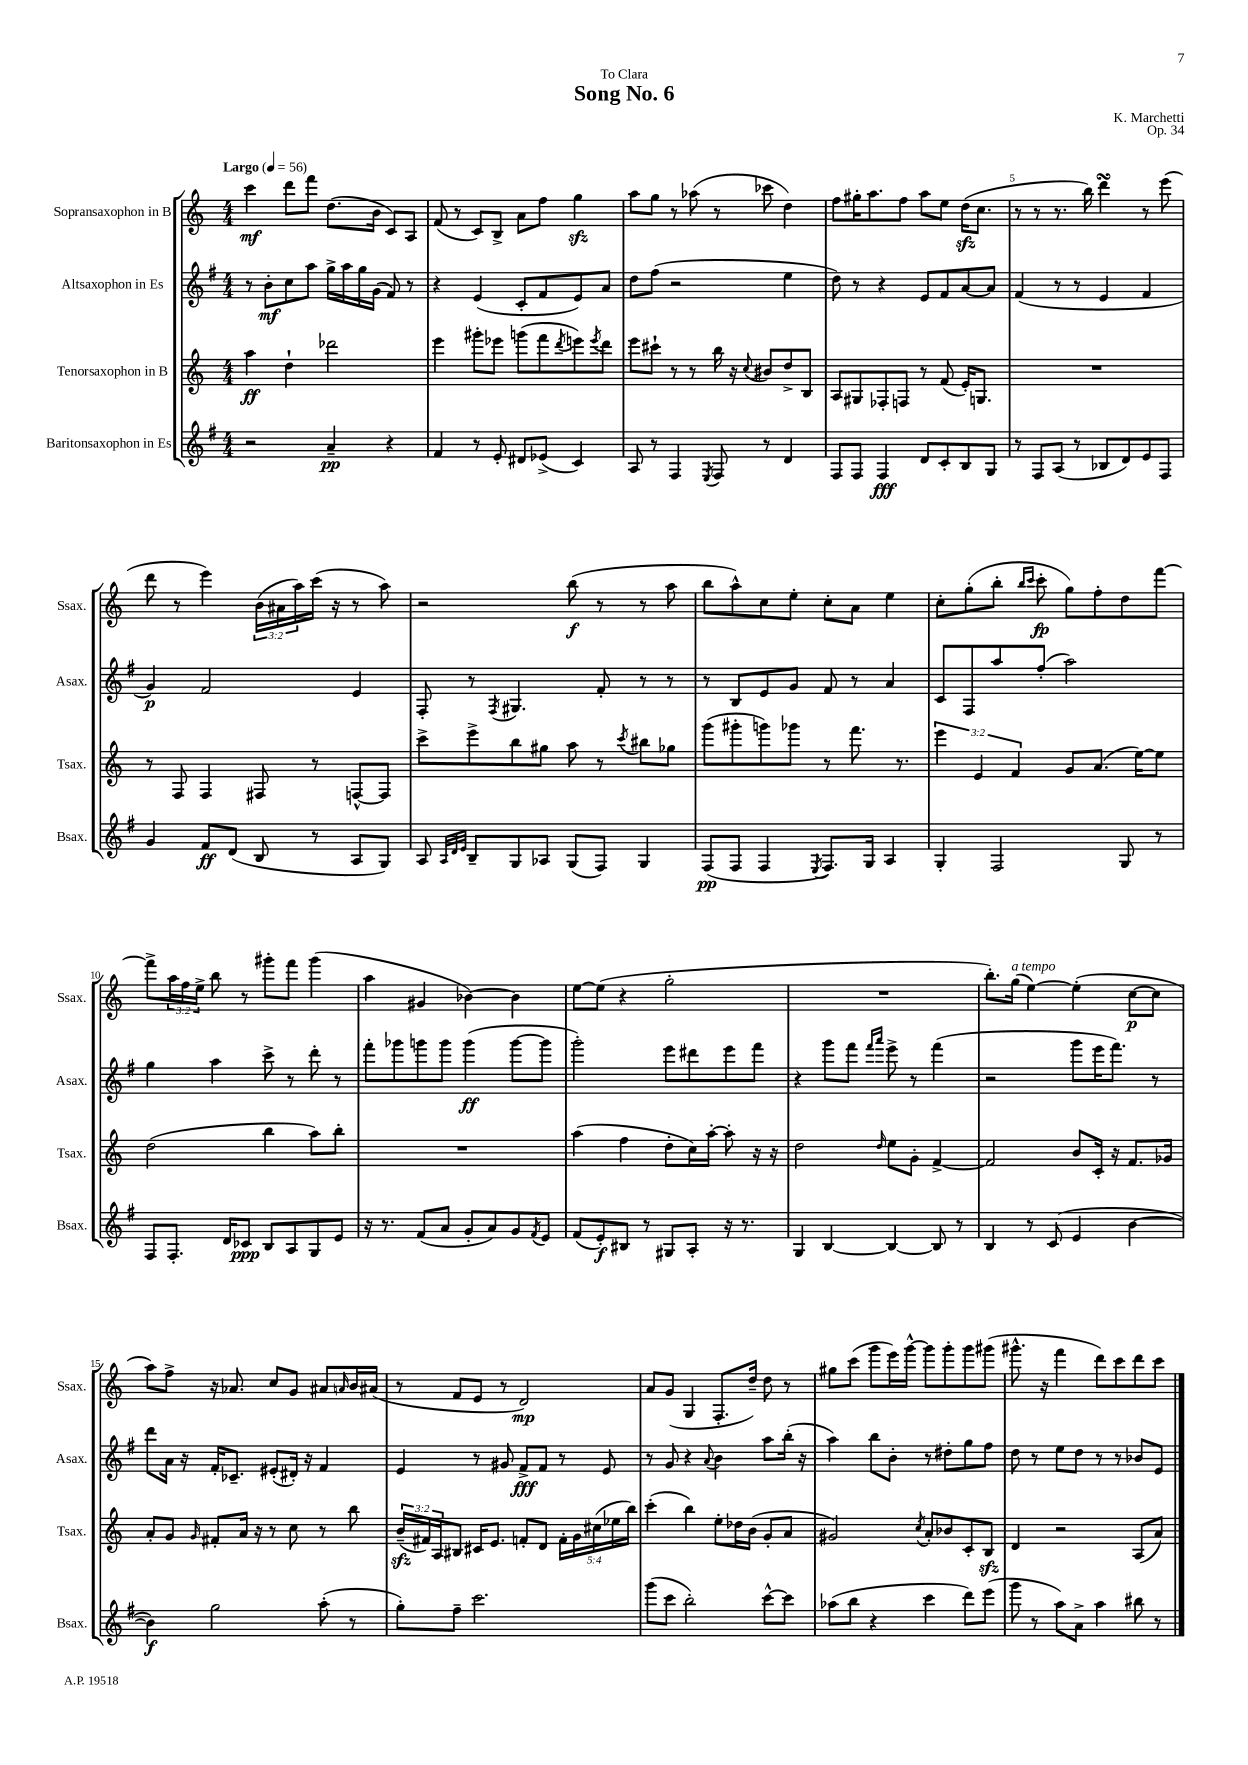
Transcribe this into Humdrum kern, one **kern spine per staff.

**kern	**kern	**kern	**kern
*staff4	*staff3	*staff2	*staff1
*clefG2	*clefG2	*clefG2	*clefG2
*k[f#]	*k[]	*k[f#]	*k[]
*M4/4	*M4/4	*M4/4	*M4/4
*MM56	*MM56	*MM56	*MM56
2r	4aa	8r	4ccc
.	.	8b'	.
.	4dd`	8cc	8ddd
.	.	8aa	8fff
4a~	2ddd-	16gg^	(8.dd
.	.	16aa	.
.	.	16gg	.
.	.	(16g	16b
4r	.	8f#)	8c)
.	.	8r	8A
=	=	=	=
4f#	4eee	4r	(8f
.	.	.	8r
8r	8ggg#'	(4e	8c)
8e'	8eee-	.	8B^
8d#	(8ggg	8c'	8a
(8e-^	8fff	8f#	8ff
.	8qddd	.	.
4c)	8eee)	8e)	4gg
.	8qeee	.	.
.	8ddd	8a	.
=	=	=	=
8A	8eee	8dd	8aa
8r	8ccc#`	(8ff#	8gg
4F#	8r	2r	8r
.	8r	.	(8aa-
8qE	.	.	.
8F#	16bb	.	8r
.	16r	.	.
.	8qqcc	.	.
8r	8b#	.	8ccc-
4d	8dd^	4ee	4dd)
.	8B	.	.
=	=	=	=
8F#	8A	8dd)	8ff
8F#	8G#	8r	16gg#'
.	.	.	8.aa
4F#	8F-'	4r	.
.	8F	.	8ff
8d	8r	8e	8aa
8c'	(8f	8f#	8ee
8B	16e')	[8a	(16dd
.	8.G	.	8.cc
8G	.	8a]	.
=	=	=	=
8r	1r	(4f#	8r
8F#	.	.	8r
(8A	.	8r	8.r
8r	.	8r	.
.	.	.	16bb)
8B-	.	4e	4ddd
8d)	.	.	.
8e	.	4f#	8r
8F#	.	.	(8eee
=	=	=	=
4g	8r	4g)	8ddd
.	8F	.	8r
8f#	4F	2f#	4eee)
(8d	.	.	.
8B	8F#	.	(24b
.	.	.	24a#
.	.	.	24aa)
8r	8r	.	(16ccc
.	.	.	16r
8A	[8F^^	4e	8r
8G)	8F]	.	8aa)
=	=	=	=
8A	8ccc^	8F#'	2r
32qqA	.	.	.
32qqd	.	.	.
32qqe	.	.	.
8B~	8eee^	8r	.
.	.	8qF#	.
8G	8bb	4.G#	.
8A-	8gg#	.	.
(8G	8aa	.	(8bb
8F#)	8r	8f#'	8r
.	8qccc	.	.
4G	8bb#	8r	8r
.	8gg-	8r	8aa
=	=	=	=
(8F#	(8ggg	8r	8bb
8F#	8ggg#'	8B	8aa^^)
4F#	8ggg)	8e	8cc
.	8ggg-	8g	8ee'
8qE	.	.	.
8.F#)	8r	8f#	8cc'
.	8.fff	8r	8a
16G	.	.	.
4A	.	4a	4ee
.	8.r	.	.
=	=	=	=
4G'	6eee	8c	8cc'
.	.	8F#	(8gg'
.	6e	.	.
2F#	.	8aa	8bb'
.	6f	.	.
.	.	.	16qqbb
.	.	.	16qqccc
.	.	(8ff#'	8ccc'
.	8g	2aa)	8gg)
.	(8.a	.	8ff'
8G	.	.	8dd
.	[16ee)	.	.
8r	8ee]	.	[8fff
=	=	=	=
8F#	(2dd	4gg	8fff^]
8.F#'	.	.	24aa
.	.	.	24ff
.	.	.	24ee^
.	.	4aa	8bb
16d	.	.	.
8c-	.	.	8r
8B	4bb	8ccc^	8ggg#'
8A	.	8r	8fff
8G	8aa)	8ddd'	(4ggg#
8e	8bb'	8r	.
=	=	=	=
16r	1r	8fff#'	4aa
8.r	.	.	.
.	.	8ggg-	.
(8f#	.	8ggg	4g#
8a	.	8ggg	.
8g'	.	(4ggg	[4b-)
8a)	.	.	.
8g	.	[8ggg	4b-]
8qf#	.	.	.
8e	.	8ggg]	.
=	=	=	=
(8f#	(4aa	2ggg')	[8ee
8e')	.	.	(8ee]
8B#	4ff	.	4r
8r	.	.	.
8G#	8dd'	8eee	2gg'
8A'	16cc)	8ddd#	.
.	[16aa'	.	.
16r	8aa']	8eee	.
8.r	.	.	.
.	16r	8fff#	.
.	16r	.	.
=	=	=	=
4G	2dd	4r	1r
[4B	.	8ggg	.
.	.	8fff#	.
.	.	16qqfff#	.
.	16qqdd	16qqaaa	.
4B_	8ee	8eee^	.
.	8g'	8r	.
8B]	[4f^	(4fff#	.
8r	.	.	.
=	=	=	=
4B	2f]	2r	8.bb')
.	.	.	(16gg
8r	.	.	[4ee)
(8c	.	.	.
4e	8b	8ggg	(4ee']
.	16c'	16eee	.
.	16r	8.fff#)	.
[4b	8.f	.	[8cc
.	.	8r	8cc]
.	16g-	.	.
=	=	=	=
4b])	8a'	8ddd	8aa)
.	8g	16a	8ff^
.	.	16r	.
.	16qqg	.	.
2gg	8f#'	16f#'	16r
.	.	8.c-~	8.a-
.	16a	.	.
.	16r	.	.
.	8r	(8e#'	8cc
.	8cc	16d#')	8g
.	.	16r	.
(8aa'	8r	4f#	8a#
.	.	.	16qqa
8r	8bb	.	16b
.	.	.	(16a#
=	=	=	=
8gg')	(24b~	4e	8r
.	24f#)	.	.
.	24A	.	.
8ff#~	8B#	.	8f
2.ccc	16c#	8r	8e
.	8.e	.	.
.	.	8g#	8r
.	8f'	8f#^	2d)
.	8d	8f#	.
.	20f'	8r	.
.	20g	.	.
.	(20cc#	.	.
.	.	8e	.
.	20ee-	.	.
.	20bb)	.	.
=	=	=	=
(8ggg	(4ccc'	8r	8a
8ccc	.	8g	(8g
2bb')	4bb)	4r	4G
.	.	8qqa	.
.	8ee'	4b	8.F'
.	16dd-	.	.
.	(16b	.	16dd~)
[8ccc^^	8g'	8aa	8dd
8ccc]	8a	(16bb'	8r
.	.	16r	.
=	=	=	=
(8aa-	2g#)	4aa)	8gg#
8bb	.	.	(8ccc
4r	.	8bb	8ggg
.	.	8b'	16eee)
.	.	.	[16ggg^^
.	8qcc	.	.
4ccc	8a'	8r	8ggg]
.	8b-	8dd#'	8ggg'
8ddd)	8c'	8gg	8ggg
(8eee	8B	8ff#	(8ggg#
=	=	=	=
8ggg	4d	8dd	8.ggg#^^
8r	.	8r	.
.	.	.	16r
8aa)	2r	8ee	4fff
8a^	.	8dd	.
4aa	.	8r	8ddd)
.	.	8r	8ccc
8bb#	(8A	8b-	8ddd
8r	8a)	8e	8ccc
==	==	==	==
*-	*-	*-	*-
